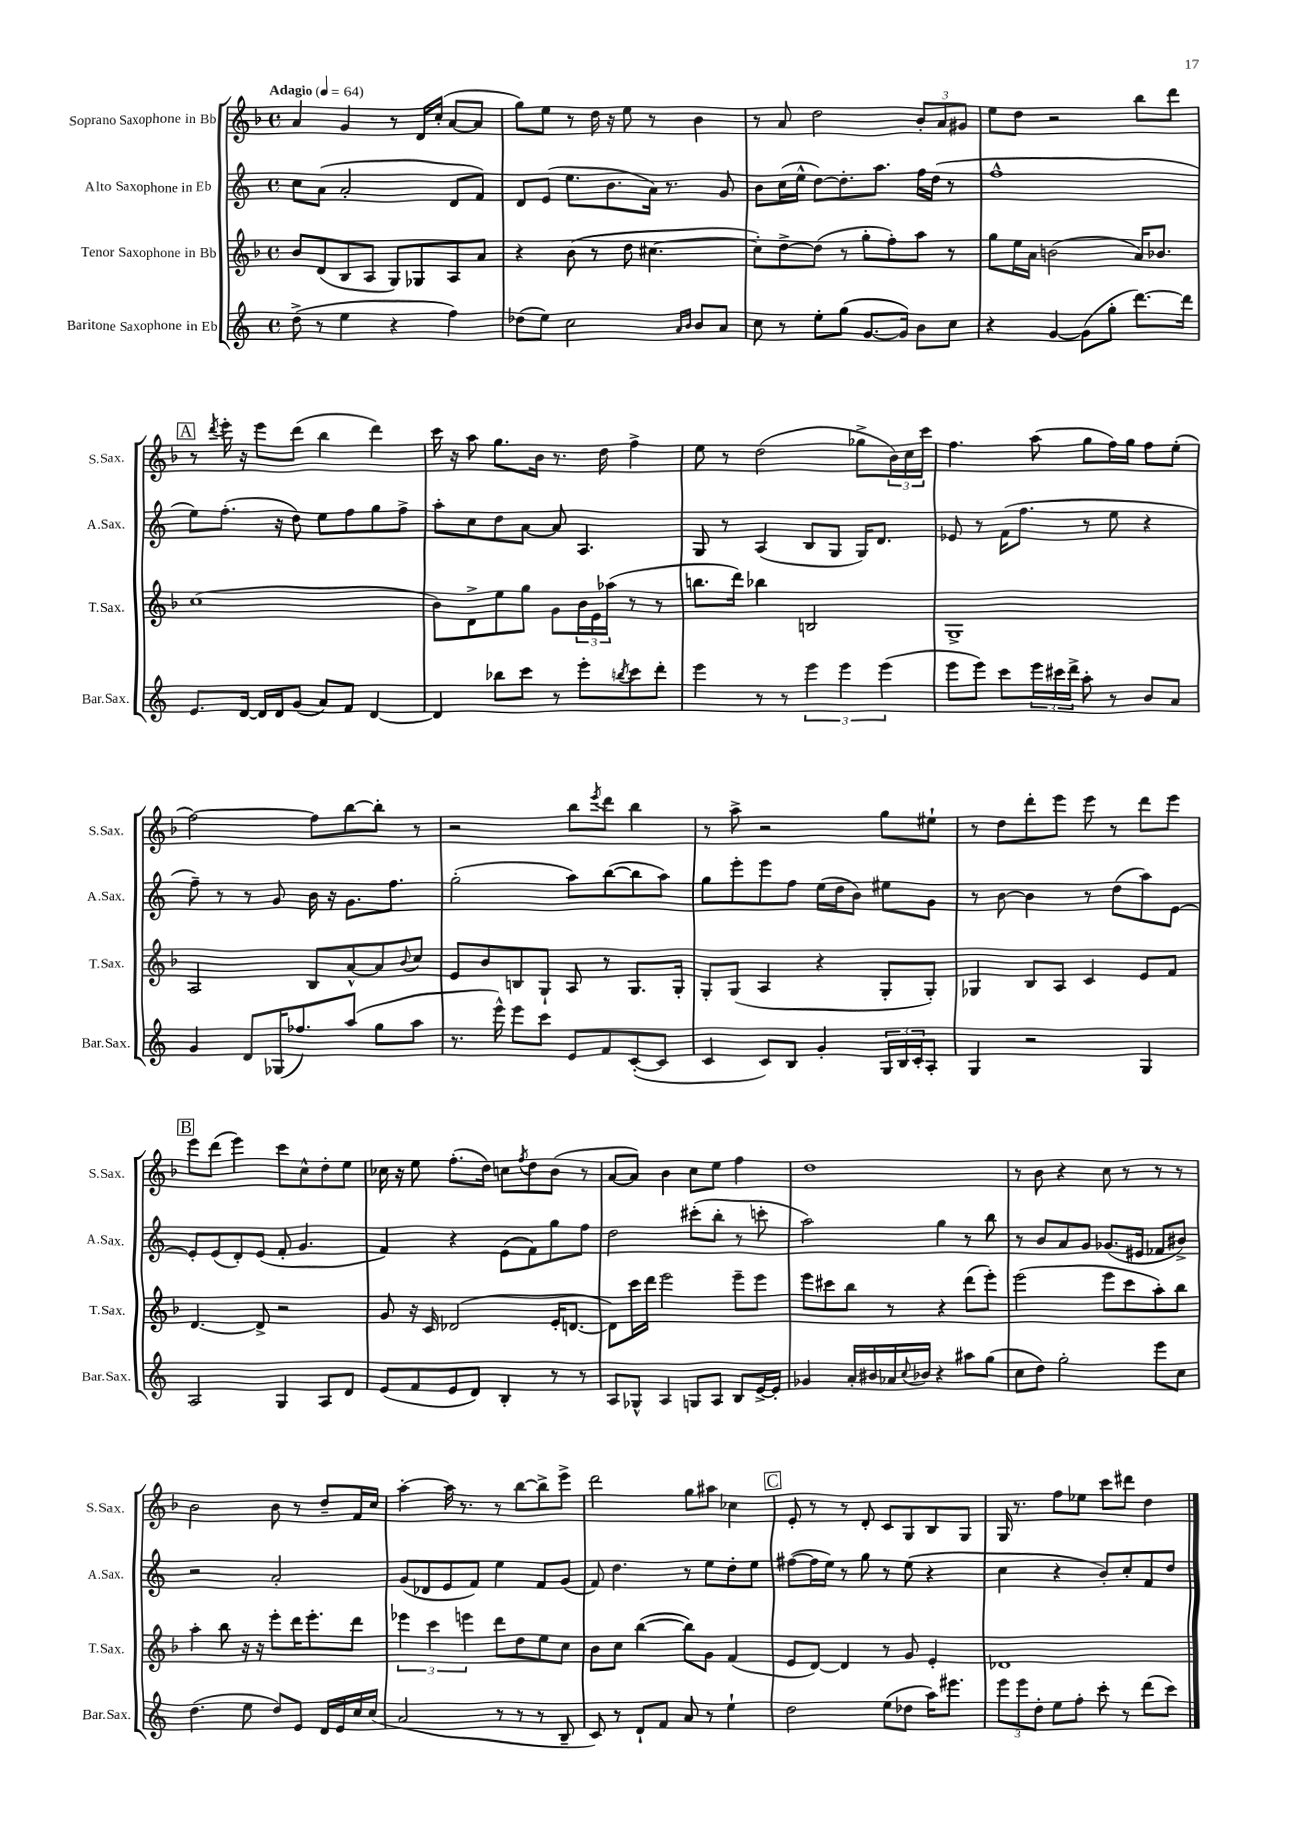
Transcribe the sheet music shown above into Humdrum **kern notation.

**kern	**kern	**kern	**kern
*part4	*part3	*part2	*part1
*staff4	*staff3	*staff2	*staff1
*I"Baritone Saxophone in Eb	*I"Tenor Saxophone in Bb	*I"Alto Saxophone in Eb	*I"Soprano Saxophone in Bb
*I'Bar.Sax.	*I'T.Sax.	*I'A.Sax.	*I'S.Sax.
*clefG2	*clefG2	*clefG2	*clefG2
*k[]	*k[b-]	*k[]	*k[b-]
*M4/4	*M4/4	*M4/4	*M4/4
*met(c)	*met(c)	*met(c)	*met(c)
*MM64	*MM64	*MM64	*MM64
=1	=1	=1	=1
!	!	!	!LO:TX:a:B:t=Adagio
(8dd^\	8b-/L	8cc\L	4a/
8r	(8d/	(8a\J	.
4ee\	8B-/	2a'/	4g/
.	8A/J	.	.
4r	8G/L)	.	8r
.	8G-X/	.	16d/LL
.	.	.	(16cc'/JJ
4ff\)	8A/	8d/L	[8a/L
.	8a/J	8f/J)	8a/J]
=2	=2	=2	=2
(8dd-X\L	4r	8d/L	8gg\L)
8ee\J)	.	(8e/J	8ee\J
2cc\	(8b-\	8.ee\L	8r
.	8r	.	16dd\
.	.	8.b\	16r
.	8dd\	.	8ee\
.	[4.cc#X\	16a\Jk)	8r
.	.	8.r	.
16qqa/LL	.	.	.
16qqb/JJ	.	.	.
8b/L	.	.	4b-\
8a/J	.	8g/	.
=3	=3	=3	=3
8cc\	8cc#'\L])	8b\L	8r
8r	[8dd^\	(16cc\L	8a/
.	.	16ee^^\JJ	.
8ee'\L	(8dd\J]	[8dd\L)	2dd\
(8gg\J	8r	8.dd'\]	.
[8.g/L	8gg'\L	.	.
.	.	8.aa\J	.
.	8ff'\)	.	.
16g/Jk])	.	.	.
8b\L	8aa\J	16ff\LL	12b-'/L
.	.	(16dd\JJ	.
.	.	.	12a/
8cc\J	8r	8r	.
.	.	.	12g#X/J
=4	=4	=4	=4
4r	8gg\L	1ff^^	8ee\L
.	16ee\L	.	8dd\J
.	16a\JJ	.	.
[4g/	(2bn\	.	2r
(8g\L]	.	.	.
8gg'\J	.	.	.
[8.ddd\L)	16a/KL)	.	8bb-\L
.	8.b-X/J	.	.
.	.	.	8ddd\J
16ddd\Jk]	.	.	.
!!LO:LB:g=z
!!LO:REH:place=s1:t=A
=5	=5	=5	=5
8.e/L	(1cc	8ee\L)	8r
.	.	.	8qddd/
.	.	(8.ff'\J	16eee'\
[16d/Jk	.	.	16r
16d/LL]	.	.	8eee\L
16d/J	.	16r	.
(8g/J	.	8dd\)	(8ddd\J
8a/L)	.	8ee\L	4bb-\
8f/J	.	8ff\	.
[4d/	.	8gg\	4ddd\)
.	.	8ff^\J	.
=6	=6	=6	=6
4d/]	8b-\L)	8aa'\L	16ccc\
.	.	.	16r
.	8d^\	8cc\	8aa\
8bb-X\L	8ee\	8dd\	8.gg\L
8ccc\J	8gg\J	[8a\J	.
.	.	.	16b-\Jk
8r	8g\L	8a/]	8.r
8eee'\L	24b-\L	4.A/	.
.	24e\	.	.
.	.	.	16dd\
.	(24aa-X\JJ	.	.
8qbbn/	.	.	.
8ccc\	8r	.	4ff^\
8ddd'\J	8r	.	.
=7	=7	=7	=7
4eee\	8.bbn\L	8G/	8ee\
.	.	8r	8r
.	16ddd\Jk)	.	.
8r	4bb-X\	(4A/	(2dd\
8r	.	.	.
6eee\	2Bn/	8B/L	.
.	.	8G/J	.
6eee\	.	.	.
.	.	16G/KL)	8gg-X^\L
.	.	8.d/J	.
(6eee\	.	.	.
.	.	.	24b-\L)
.	.	.	24cc\
.	.	.	24ccc\JJ
=8	=8	=8	=8
8eee\L	1G^	8e-X/	4.ff\
8eee\J)	.	8r	.
8ccc\L	.	(16f\KL	.
.	.	8.ff\J	.
24eee\L	.	.	(8aa\
24ccc#X\	.	.	.
24ddd^\JJ	.	.	.
8aa'\	.	8r	8gg\L
8r	.	8ee\	16ff\L)
.	.	.	16gg\JJ
8b/L	.	4r	8ff\L
8a/J	.	.	(8ee'\J
!!LO:LB:g=z
=9	=9	=9	=9
4g/	2A/	8ff~\)	[2ff\)
.	.	8r	.
8d/L	.	8r	.
(16G-X/K	.	8g/	.
8.ff-X/)	.	.	.
.	8B-/L	16b\	8ff\L]
.	.	16r	.
(8aa/J	[8a^^/	8.g\L	[8bb-\
8gg\L	8a/]	.	8bb-'\J]
.	.	8.ff\J	.
.	8qqb-/	.	.
8aa\J	8cc/J	.	8r
=10	=10	=10	=10
8.r	8e/L	(2gg'\	2r
.	8b-/	.	.
16eee^^\)	.	.	.
8eee\L	8Bn/	.	.
8ccc\J	8G`/J	.	.
8e/L	8A/	8aa\L)	8bb-\L
.	.	.	8qeee/
8f/	8r	([8bb\	8ddd\J
([8c'/	8.G/L	8bb\]	4bb-\
8c/J]	.	8aa\J)	.
.	16G'/Jk	.	.
=11	=11	=11	=11
4c/	8G'/L	8gg\L	8r
.	(8G/J	8eee'\	8aa^\
8c/L)	4A/	8eee\	2r
8B/J	.	8ff\J	.
4g'/	4r	(16ee\LL	.
.	.	16dd\J	.
.	.	8b\J)	.
24G/LL	8G'/L	8ee#X\L	8gg\L
24B/	.	.	.
24c'/J	.	.	.
8A'/J	8G'/J)	8g\J	8ee#X`\J
=12	=12	=12	=12
4G/	4G-X/	8r	8r
.	.	[8b\	8dd\L
2r	8B-/L	4b\]	8ddd'\
.	8A/J	.	8eee\J
.	4c/	8r	8eee\
.	.	(8dd\L	8r
4G/	8e/L	8aa\)	8ddd\L
.	8f/J	[8e\J	8eee\J
!!LO:LB:g=z
!!LO:REH:place=s1:t=B
=13	=13	=13	=13
2A/	[4.d/	8e'/L]	8eee\L
.	.	(8e/	(8ddd\J
.	.	8d'/)	4eee\)
.	8d^/]	(8e/J	.
4G/	2r	8f'/	8ccc\L
.	.	4.g/	8cc^^\
8A/L	.	.	8dd'\
8d/J	.	.	8ee\J
=14	=14	=14	=14
(8e/L	8g/	4f/)	16cc-X\
.	.	.	16r
8f/	16r	.	8ee\
.	16c/	.	.
8e/	(2d-X/	4r	(8.ff'\L
8d/J)	.	.	.
.	.	.	16dd\Jk)
4B'/	.	(8e\L	8ccn\L
.	.	.	8qff/
.	.	8f\)	8dd\
8r	16e'/KL	8gg\	(8b-\J
.	[8.dn/J	.	.
8r	.	8ff\J	8r
=15	=15	=15	=15
8A/L	8d\L])	2dd\	[8a/L
8G-X^^/J	16ccc\L	.	8a/J])
.	16ddd\JJ	.	.
4A/	2eee\	.	4b-\
8Gn/L	.	(8ccc#X'\L	8cc\L
8A/J	.	8bb'\J	8ee\J
8B/L	8eee~\L	8r	4ff\
[16e^/L	8eee\J	8cccn'\	.
16e'/JJ]	.	.	.
=16	=16	=16	=16
4g-X/	8eee\L	2aa\)	1dd
.	8ccc#X\	.	.
16a'/LL	8bb-\J	.	.
16b#X/	.	.	.
16a-X/	8r	.	.
8qqcc/	.	.	.
16b-X/JJ	.	.	.
4r	4r	4gg\	.
8aa#X\L	(8ddd\L	8r	.
(8gg\J	8eee'\J)	8bb\	.
=17	=17	=17	=17
8cc\L	(2eee\	8r	8r
8dd\J)	.	8b/L	8b-\
2gg'\	.	8a/	4r
.	.	8g/J	.
.	8eee\L	(8.g-X/L	8cc\
.	8ccc\	.	8r
.	.	16e#X/Jk	.
8eee\L	8aa'\)	8f-X/L	8r
8cc\J	8bb-\J	8b#X^/J)	8r
!!LO:LB:g=z
=18	=18	=18	=18
(4.dd\	4aa'\	2r	2b-\
.	8bb-\	.	.
8ee\	16r	.	.
.	16r	.	.
8dd/L)	8eee'\L	2a'/	8b-\
8e/J	16ddd\K	.	8r
.	8.eee'\	.	.
16d/LL	.	.	8dd~/L
16e/	.	.	.
16cc/	8ddd\J	.	16f/L
(16cc/JJ	.	.	16cc/JJ
=19	=19	=19	=19
2a/	6eee-X\	(8g/L	[4aa'\
.	.	8d-X/	.
.	6ccc\	.	.
.	.	8e/	16aa\]
.	.	.	8.r
.	6eeen\	.	.
.	.	8f/J)	.
8r	8ddd\L	4ee\	8r
8r	8dd\	.	[8bb-\L
8r	8ee\	8f/L	8bb-^\]
8B~/	8cc\J	(8g/J	8eee^\J
=20	=20	=20	=20
8c/)	8b-\L	8f/)	2ddd\
8r	8cc\J	4.dd\	.
8d`/L	([4bb-\	.	.
8f/J	.	.	.
8a/	8bb-\L])	8r	8gg\L
8r	8g\J	8ee\L	8aa#X\J
4ee`\	(4f/	8dd'\	4cc-X\
.	.	8ee\J	.
!!LO:REH:place=s1:t=C
=21	=21	=21	=21
2dd\	8e/L	([8ff#X\L	8e'/
.	[8d/J)	16ff#\L]	8r
.	.	16ee\JJ)	.
.	4d/]	8r	8r
.	.	8gg\	8d'/
(8ee\L	8r	8r	8c/L
8dd-X\J	8g/	(8ee\	8G/
16aa\KL)	4e'/	4r	8B-/
8.eee#X\J	.	.	.
.	.	.	8G/J
=22	=22	=22	=22
12eee\L	1d-X	4cc\	16G/
.	.	.	8.r
12eee\	.	.	.
12dd'\J	.	.	.
8ee\L	.	4r	8ff\L
8ff'\J	.	.	8ee-X\J
8ccc'\	.	8b'/L)	8ccc\L
8r	.	8cc'/	8ddd#X\J
(8ddd\L	.	8f/	4dd\
8ccc\J)	.	8dd/J	.
==	==	==	==
*-	*-	*-	*-
